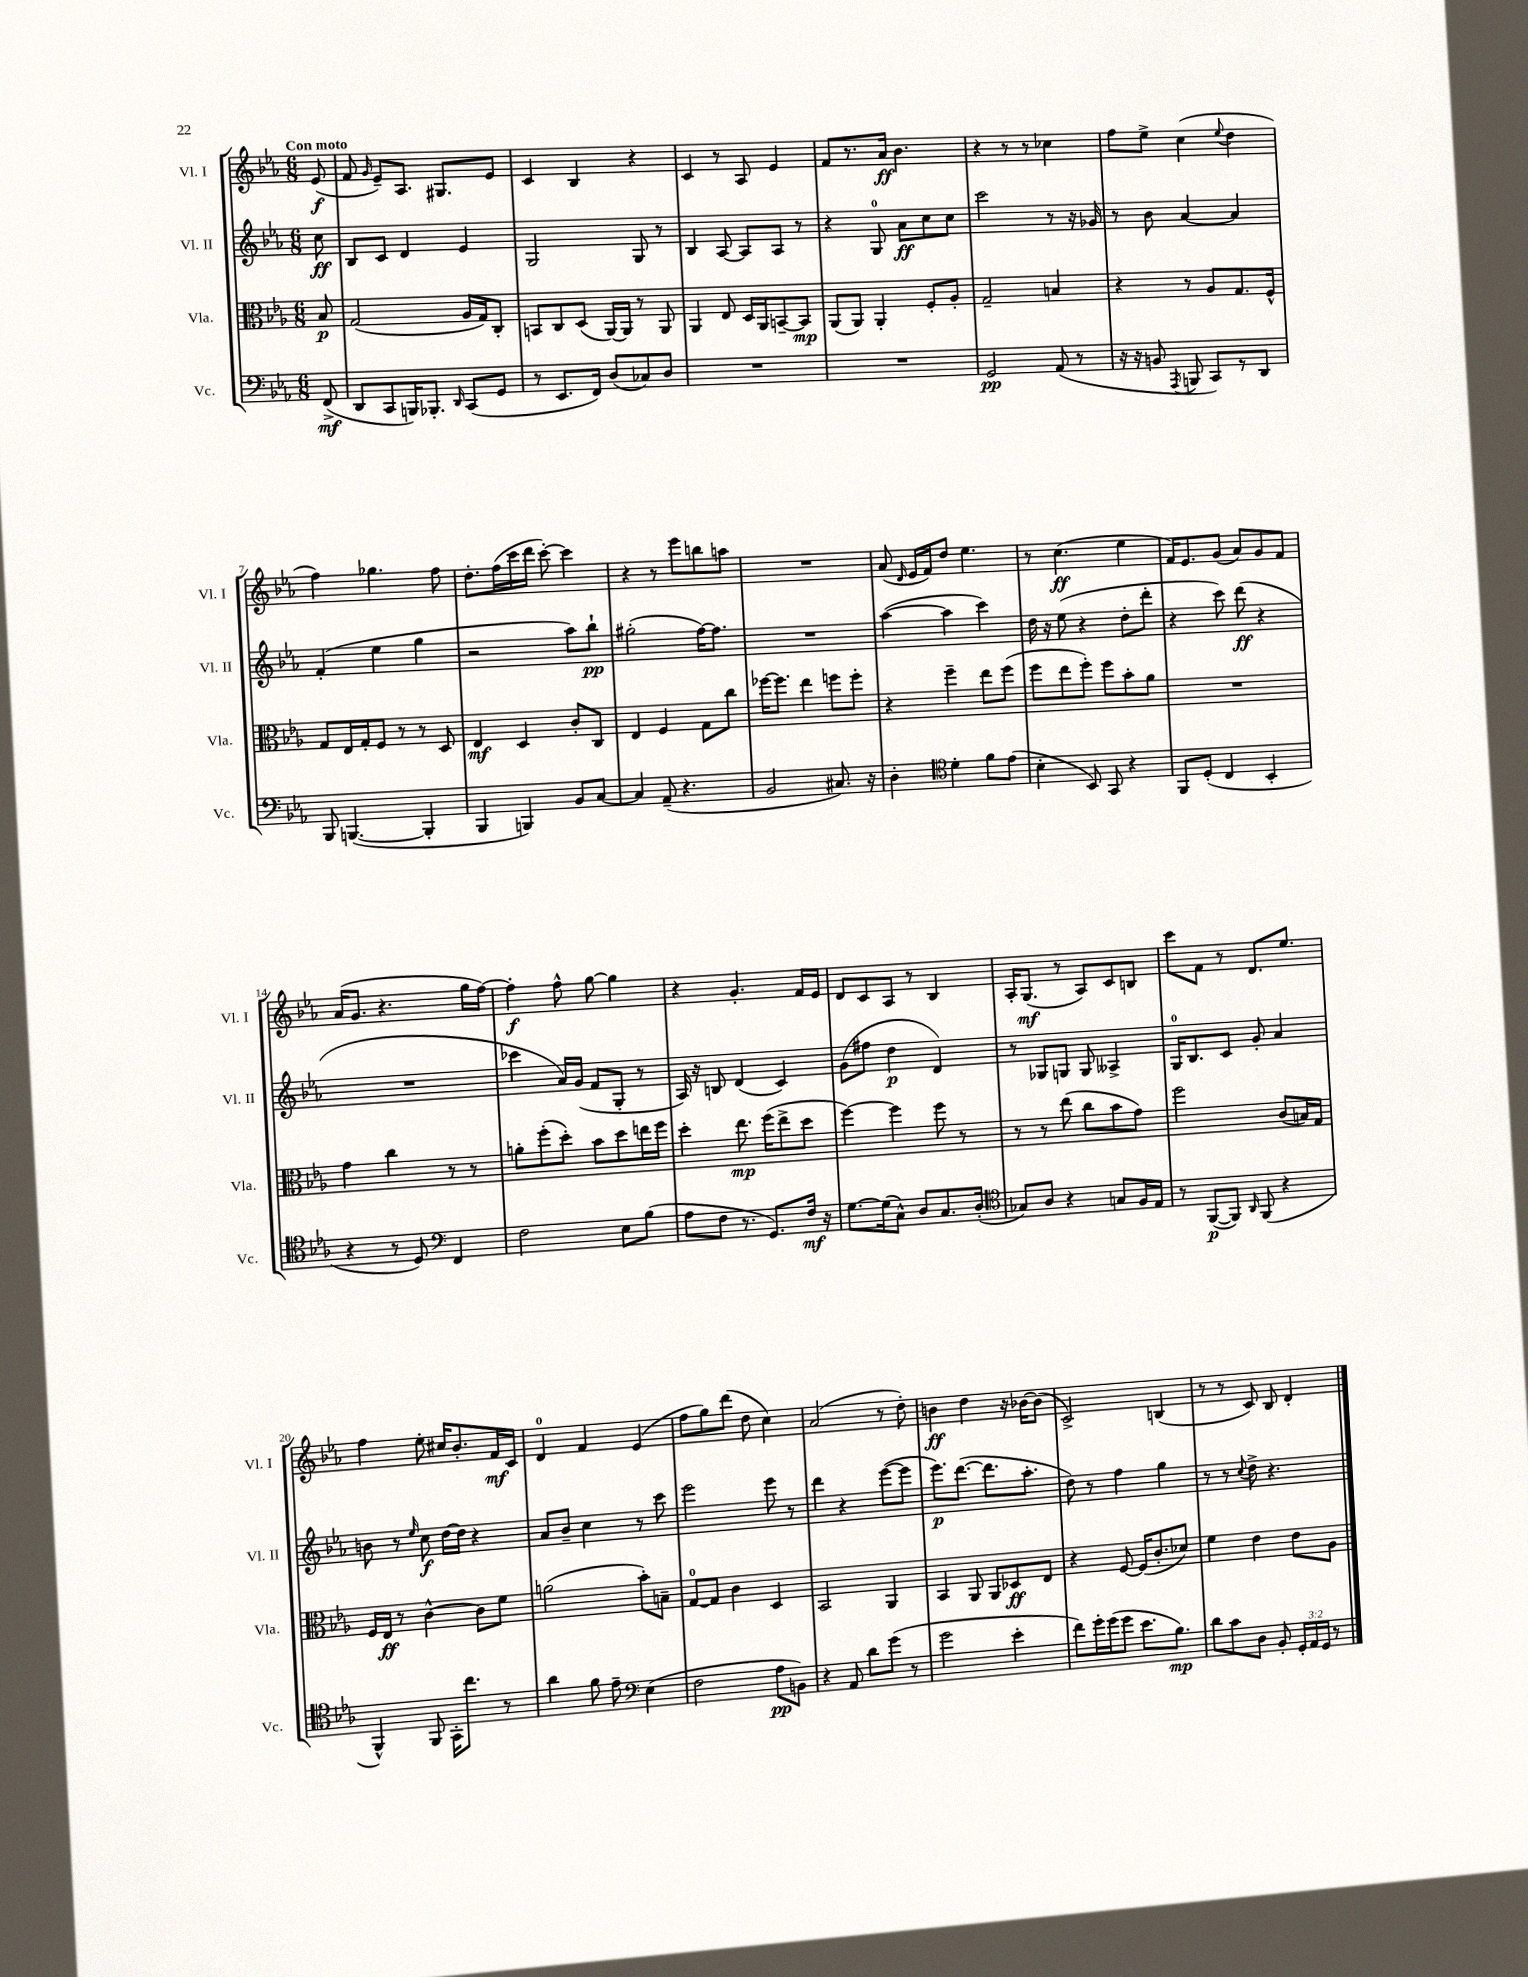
<<
\new StaffGroup <<
\new Staff = "s0" \with { instrumentName = "Vl. I" shortInstrumentName = "Vl. I" } {
    \clef treble \key ees \major \numericTimeSignature \time 6/8 \partial 8 \tempo "Con moto"
    \autoBeamOff ees'8\f( |
    f'8 \grace { g'16 } ees'8[--) aes8.] gis8.[ ees'8] |
    c'4 bes4 r4 |
    c'4 r8 aes8 ees'4 |
    f'8[ r8. aes'16]\ff bes'4. |
    r4 r8 r8 ces''4 |
    f''8[ ees''8]-> c''4( \appoggiatura { ees''8 } d''4 |
    f''4) ges''4. f''8 |
    d''8.[-. f''16( c'''16 d'''16] c'''8~-.) c'''4 |
    r4 r8 ees'''8[ b''8 a''8] |
    R2. |
    aes'8( \grace { d'16 } ees'16[ f'16) d''8] ees''4. |
    r8 c''4.\ff( ees''4 |
    f'16[) ees'8. g'8]( aes'8[) g'8 f'8] |
    aes'16[( g'8.] r4. g''16[ f''16]~) |
    f''4-.\f f''8-^ g''8~ g''4 |
    r4 g'4.-. f'16[ ees'16] |
    d'8[ c'8 aes8] r8 bes4 |
    aes16[-. g8.]\mf( r8 aes8[) c'8 b8] |
    c'''8[ f'8] r8 d'8.[ ees''8.] |
    f''4 ees''8-. cis''16[ bes'8.-. f'16\mf c'16] |
    d'4-0 f'4 ees'4( |
    f''8[ g''8) d'''8]( d''8 c''4) |
    aes'2( r8 d''8-.) |
    b'4\ff d''4 r16 bes'16[~ bes'8]( |
    c'2->) b4( |
    r8 r8 c'8) bes8 d'4-. \bar "|." |
}
\new Staff = "s1" \with { instrumentName = "Vl. II" shortInstrumentName = "Vl. II" } {
    \clef treble \key ees \major \numericTimeSignature \time 6/8 \partial 8
    \autoBeamOff c''8\ff |
    bes8[ c'8] d'4 ees'4 |
    g2 g8 r8 |
    bes4 aes8~ aes8[ aes8] r8 |
    r4 g8-0 aes'8[\ff c''8 c''8] |
    c'''2 r8 r16 ges'16 |
    r8 bes'8 aes'4~ aes'4 |
    f'4-.( ees''4 g''4 |
    r2 aes''8[) bes''8]-!\pp |
    gis''2-.( f''16[~) f''8.] |
    R2. |
    aes''4~( aes''4 c'''4) |
    d''16 r16 ees''8( r4 d''8[-. d'''8]-. |
    r4 c'''8) d'''8\ff( r4 |
    R2. |
    ces'''4 aes'16[) g'16]( f'8[ g8]-. r8 |
    aes16) r16 b8 d'4( c'4) |
    g'8[( fis''8] d''4\p d'4) |
    r8 ges8[ g8] g8 aeses4-> |
    g16[-0 bes8. c'8] g'8-. aes'4 |
    b'8 r8 \grace { ees''16 } c''8\f d''16[~ d''16] r4 |
    aes'8[ bes'8]-- c''4 r8 c'''8 |
    ees'''2 ees'''8 r8 |
    d'''4 r4 ees'''8[~( ees'''8] |
    ees'''8.[\p) d'''8.]~( d'''8.[ aes''8.]-. |
    d''8) r8 f''4 g''4 |
    r8 r8 \appoggiatura { c''8 } d''8-> r4. \bar "|." |
}
\new Staff = "s2" \with { instrumentName = "Vla." shortInstrumentName = "Vla." } {
    \clef alto \key ees \major \numericTimeSignature \time 6/8 \partial 8
    \autoBeamOff bes8\p |
    g2( aes16[ g16) c8]-. |
    b,8[ c8 d8]( aes,16[~) aes,16] r8 aes,8 |
    aes,4 ees8 d16[ aes,16 b,8~-- b,8]\mp |
    aes,8[( aes,8]) aes,4-. f8[-. aes8]-. |
    g2-- b4 |
    r4 r8 aes8[ g8. f16]-^ |
    g8[ ees16 g16-. f8] r8 r8 d8 |
    ees4\mf d4 c'8[-. c8] |
    ees4 f4 g8[ c''8] |
    fes''16[~ fes''8.] ees''4 f''8[ f''8]-. |
    r4 f''4-- ees''8[ f''8]( |
    f''8[ ees''8 f''8]-.) f''8[ bes'8-. aes'8] |
    R2. |
    g'4 c''4 r8 r8 |
    a'8[-. f''8-.( d''8]-.) bes'8[ d''8 e''16 f''16] |
    d''4-. ees''8.\mp f''16[( ees''8-> d''8] |
    f''4~) f''4 f''8 r8 |
    r8 r8 ees''8( c''8[ bes'8 g'8]) |
    f''2 c'8[( b16) g16] |
    f16[ ees16]\ff r8 c'4~-^ c'8[ f'8] |
    a'2( bes'8[-.) b8]-- |
    g8[-0~ g8] c'4 d4 |
    bes,2 aes,4 |
    bes,4 aes,8 aes,8[ des8\ff ees8] |
    r4 f8~ f16[( c'8.-. des'8]) |
    f'4 ees'4 ees'8[ aes8] \bar "|." |
}
\new Staff = "s3" \with { instrumentName = "Vc." shortInstrumentName = "Vc." } {
    \clef bass \key ees \major \numericTimeSignature \time 6/8 \override Staff.TupletNumber.text = #tuplet-number::calc-fraction-text \partial 8
    \autoBeamOff f,8->\mf( |
    d,8[ c,8 b,,16) bes,,8.]-. \grace { d,16 } c,8[( g,8] |
    r8 ees,8.[ f,16]) d8[( ces8) d8] |
    R2. |
    R2. |
    g,2\pp aes,8( r8 |
    r16 r16 b,8 \acciaccatura { aes,,8 } b,,8 c,8[) r8 d,8] |
    bes,,8 b,,4.~( b,,4-. |
    bes,,4 b,,4) bes,8[ c8]~ |
    c4 aes,8--( r4. |
    bes,2 cis8.) r16 |
    d4-. \clef tenor d'4-. f'8[ ees'8]( |
    bes4-. bes,8) g,8 r4 |
    f,8[ d8]-.( c4 bes,4-. |
    r4 r8 d8) \clef bass f,4 |
    f2 ees8[ bes8]( |
    aes8[ f8] r8. g,8.[) f16]\mf r16 |
    g8.[~ g16( c8]-^) d8[ c8. d16]-.( |
    \clef tenor ges8[) aes8] r4 g8[ f16 ees16] |
    r8 f,8[~\p( f,8]) \grace { aes,16 } f,8( r4 |
    f,4-^) f,8 g,16[-. c''8.] r8 |
    aes'4 f'8 ees'8-- \clef bass ees4( |
    f2 aes8[\pp b,8]) |
    r4 aes,8 d'8[ g'8]( r8 |
    g'2 ees'4-. |
    f'8[) g'16-. g'16( g'8] ees'8.[ bes8.]\mp) |
    d'8[ c'8 d8] bes,8-. \tuplet 3/2 { g,16[-. aes,16 g,16] } r8 \bar "|." |
}
>>
>>
